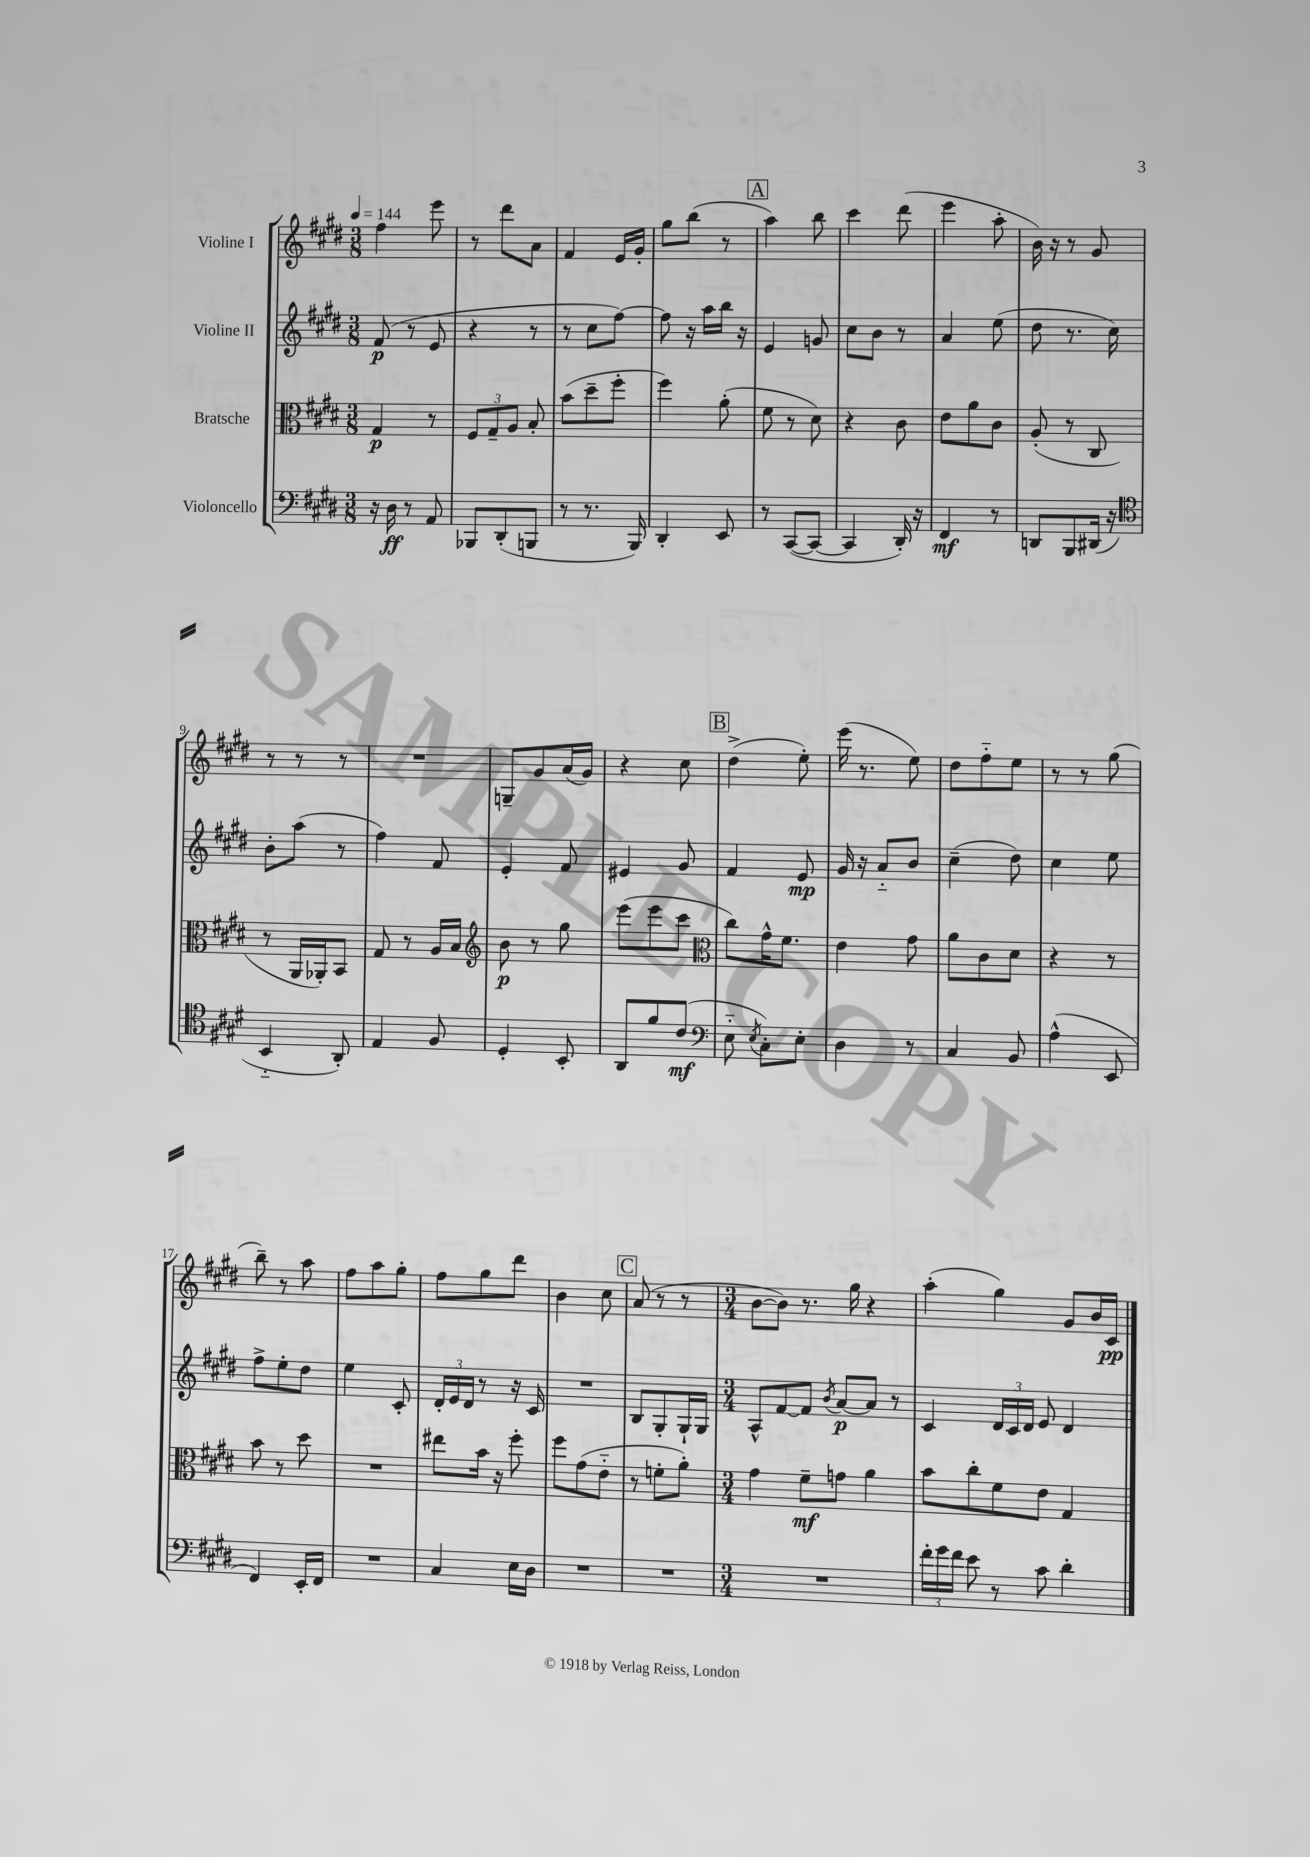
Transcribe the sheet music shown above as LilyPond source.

<<
\new StaffGroup <<
\new Staff = "s0" \with { instrumentName = "Violine I" } {
    \clef treble \key e \major \numericTimeSignature \time 3/8 \tempo 4 = 144
    \autoBeamOff fis''4 e'''8 |
    r8 dis'''8[ a'8] |
    fis'4 e'16[ gis'16]-. |
    gis''8[ b''8]( r8 |
    \mark \markup { \box "A" } a''4) b''8 |
    cis'''4 dis'''8( |
    e'''4 a''8-. |
    b'16) r16 r8 gis'8 |
    r8 r8 r8 |
    R4. |
    g8[-- gis'8 a'16( gis'16]) |
    r4 cis''8 |
    \mark \markup { \box "B" } dis''4->( e''8-.) |
    e'''16( r8. e''8) |
    dis''8[ fis''8-_ e''8] |
    r8 r8 gis''8( |
    b''8--) r8 a''8 |
    fis''8[ a''8 gis''8]-. |
    fis''8[ gis''8 dis'''8] |
    b'4 cis''8 |
    \mark \markup { \box "C" } a'8( r8 r8 |
    \numericTimeSignature \time 3/4 b'8[~ b'8]) r8. gis''16 r4 |
    a''4-.( gis''4) gis'8[ b'16 cis'16]\pp \bar "|." |
}
\new Staff = "s1" \with { instrumentName = "Violine II" } {
    \clef treble \key e \major \numericTimeSignature \time 3/8
    \autoBeamOff fis'8\p( r8 e'8 |
    r4 r8 |
    r8 cis''8[ fis''8]~) |
    fis''8 r16 a''16[ b''16] r16 |
    \mark \markup { \box "A" } e'4 g'8 |
    cis''8[ b'8] r8 |
    a'4 e''8( |
    dis''8 r8. cis''16) |
    b'8[-. a''8]( r8 |
    fis''4) fis'8 |
    e'4-. fis'8 |
    eis'4 gis'8 |
    \mark \markup { \box "B" } fis'4 e'8\mp |
    gis'16 r16 a'8[-_ b'8] |
    cis''4--( dis''8) |
    cis''4 e''8 |
    fis''8[-> e''8-. dis''8] |
    e''4 cis'8-. |
    \tuplet 3/2 { dis'16[-. e'16 dis'16] } r8 r16 cis'16 |
    R4. |
    \mark \markup { \box "C" } b8[ gis8-. gis16-! gis16] |
    \numericTimeSignature \time 3/4 a8[-^ fis'8~ fis'8] \acciaccatura { b'8 } a'8[~\p a'8] r8 |
    cis'4 \tuplet 3/2 { dis'16[ cis'16 dis'16] } e'8 dis'4 \bar "|." |
}
\new Staff = "s2" \with { instrumentName = "Bratsche" } {
    \clef alto \key e \major \numericTimeSignature \time 3/8
    \autoBeamOff gis4\p r8 |
    \tuplet 3/2 { fis8[ gis8-- a8] } b8-. |
    b'8[( dis''8-- fis''8]-. |
    fis''4) a'8-.( |
    \mark \markup { \box "A" } fis'8 r8 dis'8) |
    r4 cis'8 |
    e'8[ a'8 cis'8] |
    a8-.( r8 cis8 |
    r8 a,16[ aes,16-.) b,8] |
    gis8 r8 a16[ b16] |
    \clef treble b'8\p r8 gis''8 |
    e'''8[( e'''8 cis'''8] |
    \mark \markup { \box "B" } \clef alto cis''8[) gis'16-^ fis'8.] |
    e'4 gis'8 |
    a'8[ cis'8 dis'8] |
    r4 r8 |
    b'8 r8 dis''8 |
    R4. |
    eis''8[ b'16] r16 fis''8-. |
    fis''8[ gis'8( e'8]-_ |
    \mark \markup { \box "C" } r8 f'8[-. a'8]-.) |
    \numericTimeSignature \time 3/4 gis'4 fis'8[--\mf g'8] a'4 |
    b'8[ cis''8-. fis'8 e'8] gis4 \bar "|." |
}
\new Staff = "s3" \with { instrumentName = "Violoncello" } {
    \clef bass \key e \major \numericTimeSignature \time 3/8
    \autoBeamOff r16 dis16\ff r8 a,8 |
    bes,,8[ dis,8-.( b,,8] |
    r8 r8. b,,16) |
    dis,4-. e,8 |
    \mark \markup { \box "A" } r8 cis,8[~( cis,8]~ |
    cis,4 dis,16-.) r16 |
    fis,4\mf r8 |
    d,8[ b,,8 dis,16]( r16 |
    \clef tenor b,4-_ a,8-.) |
    e4 fis8 |
    dis4-. b,8-. |
    a,8[ fis'8 cis'8]\mf( |
    \mark \markup { \box "B" } \clef bass e8-_ \acciaccatura { e8 } cis8[-.) e8]-. |
    dis4 r8 |
    cis4 b,8 |
    a4-^( e,8 |
    fis,4) e,16[-. fis,16] |
    R4. |
    cis4 e16[ dis16] |
    R4. |
    \mark \markup { \box "C" } R4. |
    \numericTimeSignature \time 3/4 R2. |
    \tuplet 3/2 { fis'16[-. gis'16 fis'16] } e'8 r8 cis'8 dis'4-. \bar "|." |
}
>>
>>
